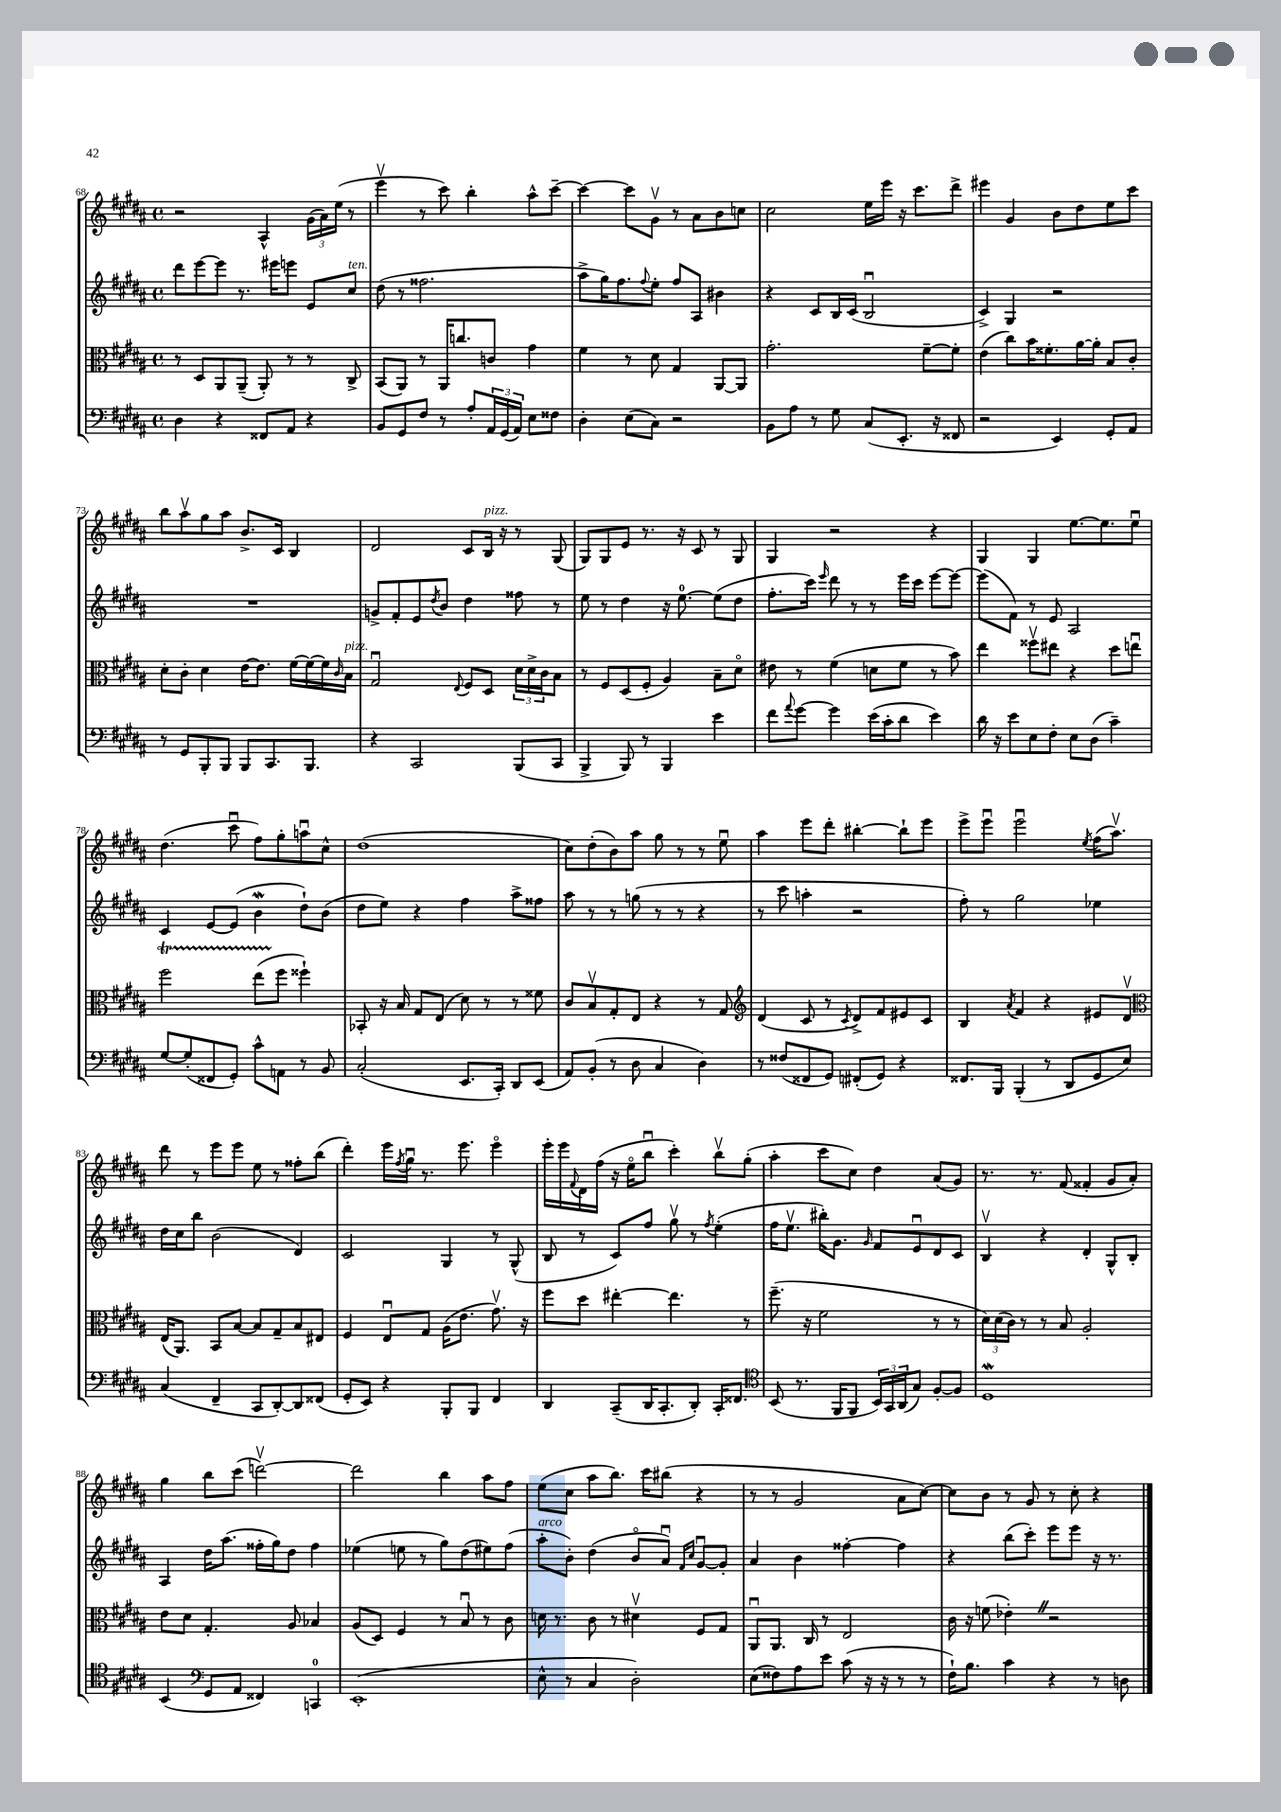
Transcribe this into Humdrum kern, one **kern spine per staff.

**kern	**kern	**kern	**kern
*part4	*part3	*part2	*part1
*staff4	*staff3	*staff2	*staff1
*clefF4	*clefC3	*clefG2	*clefG2
*k[f#c#g#d#a#]	*k[f#c#g#d#a#]	*k[f#c#g#d#a#]	*k[f#c#g#d#a#]
*M4/4	*M4/4	*M4/4	*M4/4
*met(c)	*met(c)	*met(c)	*met(c)
=68	=68	=68	=68
4D#\	8r	8ddd#\L	2r
.	8D#/L	[8eee\	.
4r	8AA#/	8eee\J]	.
.	(8AA#~/J	8.r	.
8FF##X/L	8AA#'/)	.	4A#^^/
.	.	16eee#X\KL	.
8AA#/J	8r	8eeen\J	.
4r	8r	8e/L	(24g#\LL
.	.	.	24a#\)
.	.	.	(24ee\JJ
!	!	!LO:TX:a:i:t=ten.	!
.	8C#^/	8cc#/J	8r
=69	=69	=69	=69
8BB/L	(8BB/L	(8dd#\	4eeev\
8GG#/	8AA#/J)	8r	.
8F#/J	8r	2.ff##X\	8r
8r	16AA#/KL	.	8ccc#\)
.	8.ccn/	.	.
8A#'/L	.	.	4bb'\
24AA#/L	8cn/J	.	.
(24GG#/	.	.	.
24AA#/JJ)	.	.	.
8E\L	4g#\	.	8aa#^^\L
8F##X\J	.	.	[8ccc#~\J
=70	=70	=70	=70
4D#'\	4f#\	8aa#^\L	4ccc#\_
.	.	16gg#\K)	.
.	.	8.ff#\	.
(8E\L	8r	.	8ccc#\L]
.	.	8qqff#/	.
8C#\J)	8d#\	8ee'\J	8g#v\J
2r	4G#/	8ff#/L	8r
.	.	8A#/J	8a#\L
.	[8AA#/L	4b#X\	8b\
.	8AA#/J]	.	8ccn\J
=71	=71	=71	=71
8BB\L	2.g#'\	4r	2cc#\
8A#\J	.	.	.
8r	.	8c#/L	.
8G#\	.	16B/L	.
.	.	(16c#/JJ	.
(8C#/L	.	2Bu/	16ee\LL
.	.	.	16eee\JJ
8.EE'/J	.	.	16r
.	.	.	8.ccc#\L
.	[8f#~\L	.	.
16r	.	.	.
8FF##X/	8f#'\J]	.	8ddd#^\J
=72	=72	=72	=72
2r	(4e\	4c#^/)	4eee#X\
.	8cc#\L)	4G#/	4g#/
.	16b\K	.	.
.	8.f##X'\	.	.
4EE/)	.	2r	8b\L
.	[16a#\L	.	8dd#\
.	16a#'\JJ]	.	.
8GG#'/L	8B/L	.	8ee\
8AA#/J	8c#'/J	.	8ccc#\J
!!LO:LB:g=z
=73	=73	=73	=73
8r	8d#'\L	1r	8bb\L
8GG#/L	8c#'\J	.	8aa#v\
8BBB'/	4d#\	.	8gg#\
8BBB/J	.	.	8aa#\J
8BBB/L	[16e\KL	.	8.b^/L
.	8.e\J]	.	.
8.CC#/	.	.	.
.	.	.	16c#/Jk
.	[16f#\LL	.	4B/
8.BBB/J	16f#\_	.	.
.	16f#\]	.	.
.	16qqc#/	.	.
!	!LO:TX:a:i:t=pizz.	!	!
.	16B\JJ	.	.
=74	=74	=74	=74
4r	2G#u/	8gn^/L	2d#/
.	.	8f#'/	.
2CC#/	.	8e/	.
.	.	8qdd#/	.
.	.	8b/J	.
.	8qqE/	.	.
.	8F#/L	4dd#\	8c#/L
!	!	!	!LO:TX:a:i:t=pizz.
.	8D#/J	.	16B/Jk
.	.	.	16r
(8BBB/L	24d#\LL	8ff##X\	8r
.	24d#^\	.	.
.	24c#\J	.	.
8CC#/J	8B\J	8r	(8G#/
=75	=75	=75	=75
4BBB^/	8r	8ee\	8G#/L)
.	8F#/L	8r	8G#/
8BBB/)	(8D#/	4dd#\	8e/J
8r	8F#'/J	.	8.r
4BBB/	4A#/)	16r	.
.	.	[8.ee\	16r
.	.	.	8c#/
4e\	8B~\L	(8ee\L]	8r
.	8d#\J	8dd#\J	8G#/
=76	=76	=76	=76
8f#\L	8e#X\	8.ff#'\L	4G#/
8qqa#/	.	.	.
[8g#\J	8r	.	.
.	.	16ccc#\Jk)	.
.	.	16qqeee/	.
4g#\]	(4f#\	8ddd#\	2r
.	.	8r	.
(16e\LL	8dn\L	8r	.
16c#'\J	.	.	.
8d#\J	8f#\J	16eee\LL	.
.	.	16ccc#\JJ	.
4e\)	8r	[8eee\L	4r
.	8b\)	8eee\J_	.
=77	=77	=77	=77
16d#\	4ee\	(8eee\L]	4G#/
16r	.	.	.
8e\L	.	8f#\J)	.
8E\	8ff##Xv\L	8r	4G#/
8F#'\J	8ee#X\J	8e/	.
8E\L	4r	2A#/	[8.ee\L
(8D#\J	.	.	.
.	.	.	8.ee\]
4c#~\)	8dd#\L	.	.
.	8eenu\J	.	8eeu\J
!!LO:LB:g=z
=78	=78	=78	=78
[8G#/L	2ff#T\	4c#/	(4.dd#\
(8G#'/]	.	.	.
8FF##X/	.	[8e/L	.
8GG#'/J)	.	(8e/J]	8ccc#u\
8c#^^\L	(8eeTTT\L	4bw\	8ff#\L)
8AAn\J	8ff#\J	.	8gg#'\
8r	4ff##X`\)	8dd#`\L)	8aanu\
8BB/	.	(8b\J	8cc#^^\J
=79	=79	=79	=79
(2C#'/	8BB-X'/	8dd#\L	(1dd#
.	16r	8ee\J)	.
.	16B/	.	.
.	8G#/L	4r	.
.	(8E/J	.	.
8.EE/L	8d#\)	4ff#\	.
.	8r	.	.
16CC#'/Jk)	.	.	.
8DD#/L	8r	8aa#^\L	.
(8EE/J	8f##X\	8ff##X\J	.
=80	=80	=80	=80
8AA#/L)	8c#/L	8aa#\	8cc#\L)
(8BB'/J	8Bv/	8r	(8dd#'\
8r	8G#'/	8r	8b\)
8D#\	8E/J	(8ggn\	8aa#\J
4C#/	4r	8r	8gg#\
.	.	8r	8r
4D#\)	8r	4r	8r
.	8G#/	.	8eeu\
=81	=81	=81	=81
*	*clefG2	*	*
8r	(4d#/	8r	4aa#\
(8F##X/L	.	8ccc#\	.
8FF##X/	8c#/	4aan'\	8eee\L
8GG#/J)	8r	.	8ddd#'\J
.	8qc#/	.	.
(8FF#X'/L	8d#^/L)	2r	[4bb#X'\
8GG#/J)	8f#/	.	.
4r	8e#X/	.	8bb#`\L]
.	8c#/J	.	8eee\J
=82	=82	=82	=82
8.FF##X/L	4B/	8ff#'\)	8eee^\L
.	.	8r	8eeeu\J
16BBB/Jk	.	.	.
.	8qa#/	.	.
(4BBB'/	4f#/	2gg#\	2eeeu\
8r	4r	.	.
8DD#/L	.	.	.
.	.	.	8qee/
8GG#/	8e#X/L	4ee-X\	(16ff#\KL
.	.	.	8.aa#v\J)
8E/J)	8d#v/J	.	.
!!LO:LB:g=z
=83	=83	=83	=83
*	*clefC3	*	*
(4C#/	(16E/KL	16dd#\LL	8ddd#\
.	8.AA#/J)	16cc#\J	.
.	.	8bb\J	8r
4FF#~/	8BB/L	(2b\	8eee\L
.	[8B/J	.	8eee\J
8CC#/L	8B/L]	.	8ee\
[8DD#'/)	8G#~/	.	8r
8DD#/]	8B/	4d#/)	8ff##X'\L
(8FF##X/J	8E#X/J	.	(8bb\J
=84	=84	=84	=84
8GG#'/L	4F#/	2c#/	4ddd#'\)
8EE/J)	.	.	.
4r	8Eu/L	.	16eee\LL
.	.	.	8qff#/
.	.	.	16gg#u\JJ
.	8G#/J	.	8.r
8BBB'/L	(16A#\KL	4G#/	.
.	8.e\J	.	8.eee\
8BBB/J	.	.	.
4FF#/	8.g#v\)	8r	4eee\
.	.	(8G#^^/	.
.	16r	.	.
=85	=85	=85	=85
4DD#/	8ff#\L	8B/	16eee'\LL
.	.	.	16eee\
.	.	.	8qqf#/
.	8dd#\J	8r	16d#\
.	.	.	(16ff#\JJ
(8CC#~/L	[4ee#X'\	8c#/L)	16r
.	.	.	16ee\KL
16DD#/K	.	8ff#/J	8bbu\J
8.CC#'/	.	.	.
.	4.ee#\]	8gg#v\	4ccc#'\)
8DD#'/J)	.	8r	.
.	.	8qff#/	.
16CC#'/KL	.	(4ee'\	8bbv\L
8.FF##X/J	.	.	.
.	8r	.	(8gg#'\J
=86	=86	=86	=86
*clefC4	*	*	*
(8BB/	(8.ff#~\	16ff#\KL	4aa#'\
.	.	8.eev\J	.
8.r	.	.	.
.	16r	.	.
.	2f#\	16bb#X'\KL)	8ccc#\L
16FF#/KL	.	8.g#\J	.
8FF#/J	.	.	8cc#\J)
.	.	16qqg#/	.
24BB/LL)	.	8f#/L	4dd#\
24GG#/	.	.	.
(24AA#/J	.	.	.
8G#/J)	.	8eu/	.
[8F#'/L	8r	8d#/	(8a#/L
8F#/J]	8r	8c#/J	8g#/J)
=87	=87	=87	=87
1D#W	24d#\LL)	4Bv/	8.r
.	(24d#\	.	.
.	24c#\JJ)	.	.
.	8r	.	.
.	.	.	8.r
.	8r	4r	.
.	8B/	.	(8f#/
.	2A#'/	4d#'/	4f##X'/
.	.	8G#^^/L	8g#/L
.	.	8B'/J	8a#'/J)
!!LO:LB:g=z
=88	=88	=88	=88
(4BB/	8e\L	4A#/	4gg#\
.	8d#\J	.	.
*clefF4	*	*	*
8GG#/L	4.G#'/	16dd#\KL	8bb\L
.	.	(8.aa#\J	.
8AA#/J	.	.	(8ccc#\J
4FF##X/)	.	16ff##X'\LL	[2dddnv\)
.	.	16gg#\J)	.
.	8A#/	8dd#\J	.
4CCn/	4B-X/	4ff##\	.
=89	=89	=89	=89
(1EE'	(8A#/L	(4ee-X\	2ddd\]
.	8D#/J)	.	.
.	4F#/	8een\	.
.	.	8r	.
.	8r	8gg#\L)	4bb\
.	8Bu/	(8dd#\	.
.	8r	8ee#X\)	8aa#\L
.	8c#\	(8ff#\J	8ff#\J
=90	=90	=90	=90
!	!	!LO:TX:a:i:t=arco	!
8E^^\	16dn\	8aa#'\L	(8ee\L
.	8.r	.	.
8r	.	8b'\J)	8cc#\J
4C#/	8c#\	(4dd#\	8aa#\L
.	8r	.	8.bb\J)
2D#'\)	4d#Xv\	8b/L	.
.	.	.	16ccc#\KL
.	.	8a#u/J)	(8bb#X\J
.	.	16qqf#/LL	.
.	.	16qqcc#/JJ	.
.	8F#/L	[8g#u/L	4r
.	8G#/J	8g#'/J]	.
=91	=91	=91	=91
(8E\L	8AA#u/L	4a#/	8r
8F##X\)	8.AA#/J	.	8r
8A#\	.	4b\	2g#/
.	16C#/	.	.
8e\J	8r	.	.
(8c#\	2E/	[4ff##X'\	.
16r	.	.	.
16r	.	.	.
8r	.	4ff##\]	8a#\L
8r	.	.	[8cc#\J)
=92	=92	=92	=92
16F#`\KL)	16c#\	4r	8cc#\L]
8.B\J	16r	.	.
.	(8fn\	.	8b\J
4c#\	4e-X'Z\)	(8bb\L	8r
.	.	8ccc#'\J)	8g#/
4r	2r	8eee\L	8r
.	.	8eee\J	8cc#'\
8r	.	16r	4r
.	.	8.r	.
8Dn\	.	.	.
==	==	==	==
*-	*-	*-	*-
